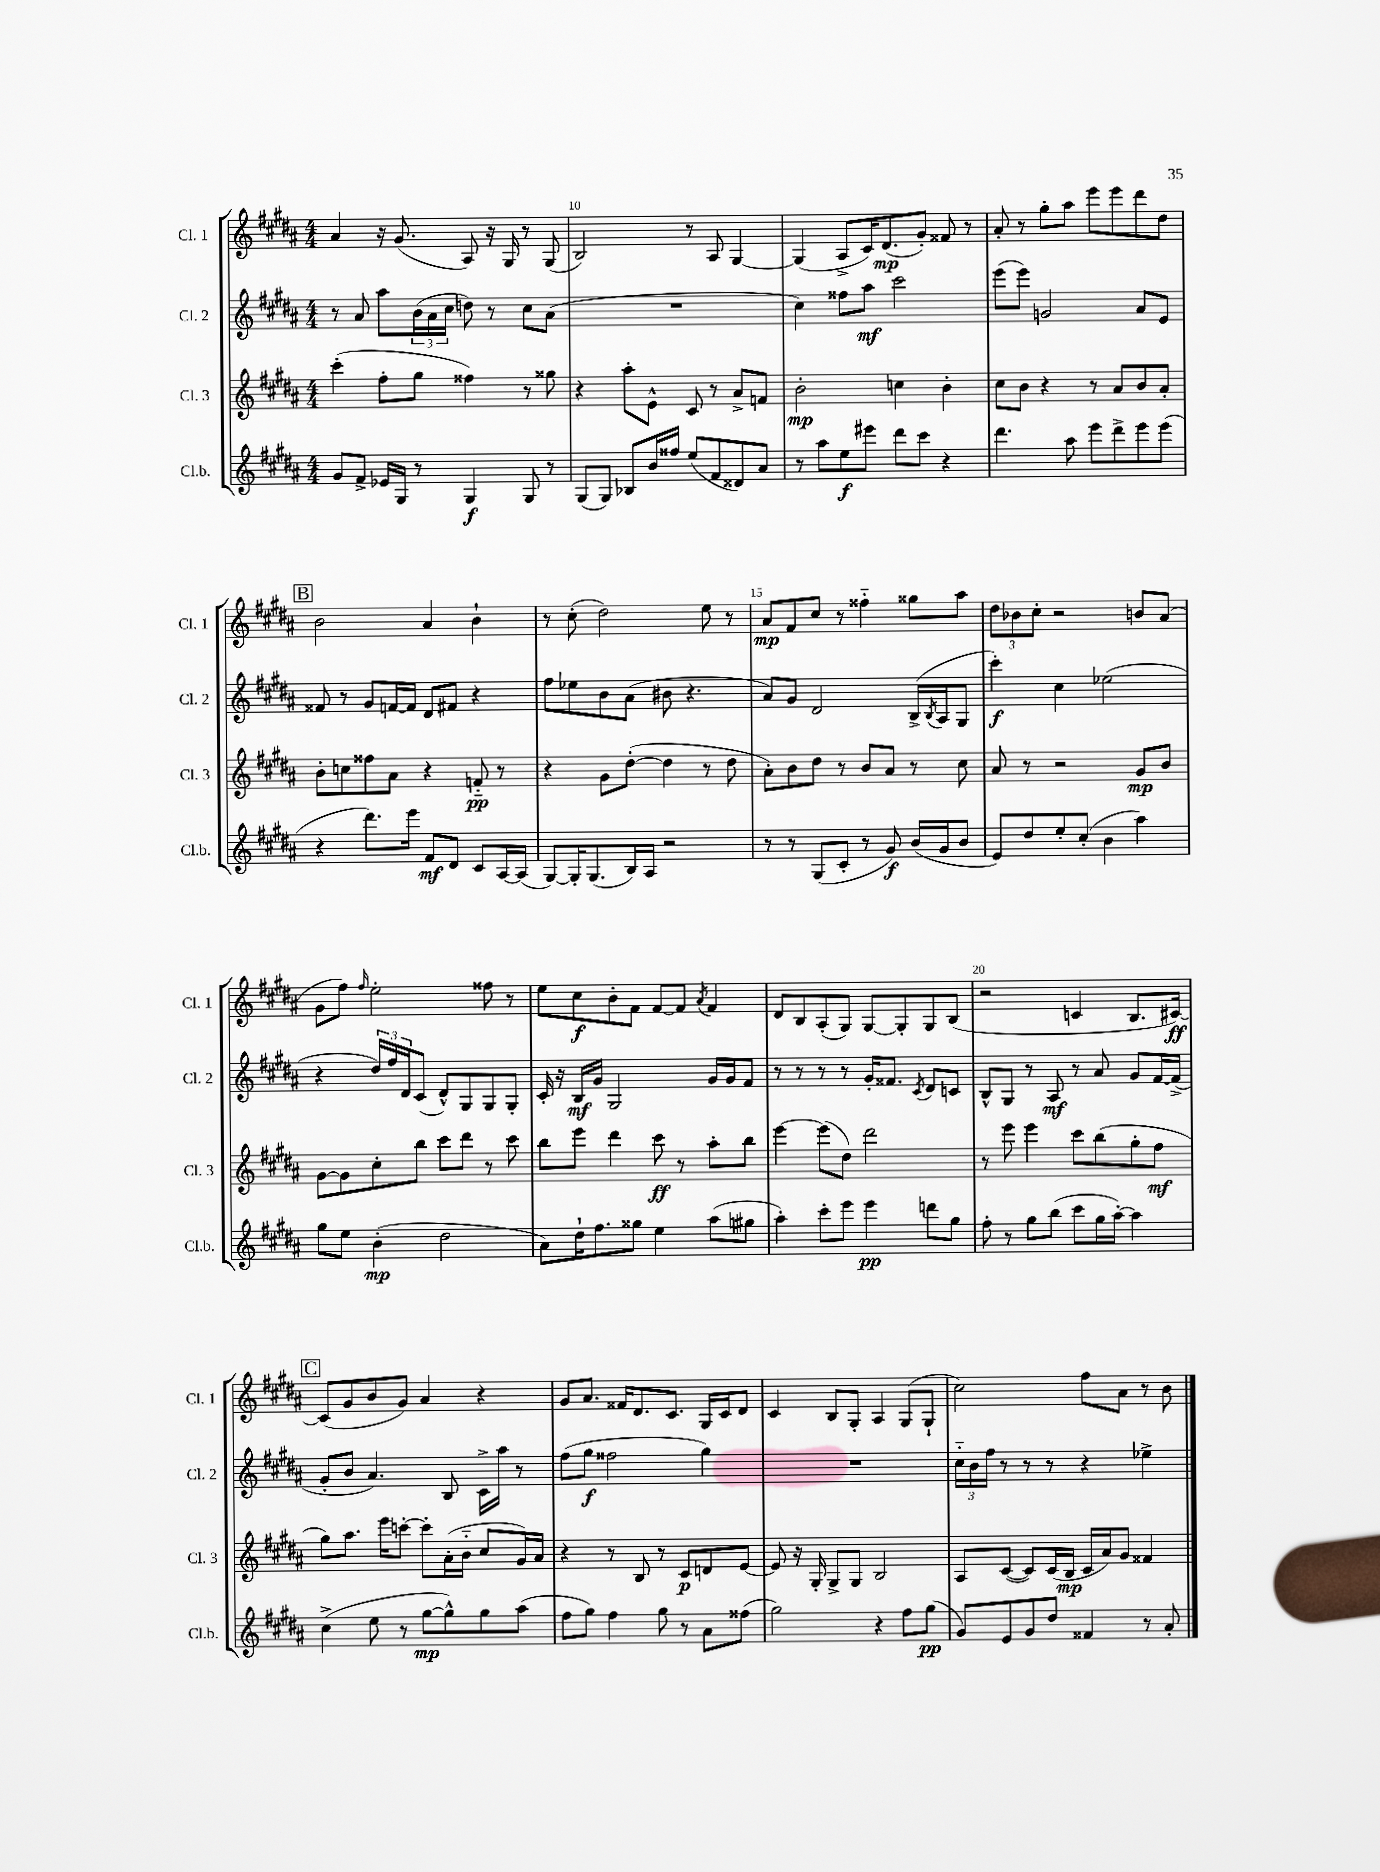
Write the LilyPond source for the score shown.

<<
\new StaffGroup <<
\new Staff = "s0" \with { instrumentName = "Cl. 1" shortInstrumentName = "Cl. 1" } {
    \clef treble \key b \major \numericTimeSignature \time 4/4
    ais'4 r16 gis'8.( ais8) r16 gis16 r8 gis8( |
    b2) r8 ais8 gis4~ |
    gis4( ais8-> cis'16) dis'8.\mp( gis'8-.) fisis'8 r8 |
    ais'8-. r8 gis''8-. ais''8 e'''8 e'''8 dis'''8 dis''8 |
    \mark \markup { \box "B" } b'2 ais'4 b'4-! |
    r8 cis''8-.( dis''2) e''8 r8 |
    ais'8\mp fis'8 cis''8 r8 fisis''4-_ gisis''8 ais''8 |
    \tuplet 3/2 { dis''8 bes'8 cis''8-. } r2 b'8 ais'8( |
    gis'8 fis''8) \grace { fis''16 } e''2-. fisis''8 r8 |
    e''8 cis''8\f b'8-. fis'8 fis'8~ fis'8 \acciaccatura { ais'8 } fis'4 |
    dis'8 b8 ais8-.( gis8) gis8~ gis8-. gis8 b8( |
    r2 c'4 b8. cis'16~\ff) |
    \mark \markup { \box "C" } cis'8( gis'8 b'8 gis'8) ais'4 r4 |
    gis'8 ais'8. fisis'16 dis'8. cis'8. gis16 cis'16 dis'8 |
    cis'4 b8 gis8-. ais4 gis8( gis8-! |
    cis''2) fis''8 ais'8 r8 b'8 \bar "|." |
}
\new Staff = "s1" \with { instrumentName = "Cl. 2" shortInstrumentName = "Cl. 2" } {
    \clef treble \key b \major \numericTimeSignature \time 4/4
    r8 ais'8 ais''8 \tuplet 3/2 { b'16( ais'16 cis''16 } d''8) r8 cis''8 ais'8( |
    R1 |
    cis''4) fisis''8 ais''8\mf cis'''2 |
    e'''8( e'''8) g'2 ais'8 e'8 |
    \mark \markup { \box "B" } fisis'8 r8 gis'8 f'16~ f'16 dis'8 fis'8 r4 |
    fis''8 ees''8 b'8 ais'8( bis'8 r4. |
    ais'8) gis'8 dis'2 b16->( \acciaccatura { b8 } ais16 gis8 |
    cis'''4-.\f) cis''4 ees''2( |
    r4 \tuplet 3/2 { dis''16) fis''16 dis'16 } cis'8( dis'8-^) gis8 gis8 gis8-. |
    cis'16-. r16 b16\mf gis'16 gis2 gis'16 gis'16 fis'8 |
    r8 r8 r8 r8 gis'16-. fisis'8. \acciaccatura { cis'8 } dis'8 c'8 |
    b8-^ gis8 r8 ais8\mf r8 ais'8 gis'8 fis'16~ fis'16->( |
    \mark \markup { \box "C" } gis'8-. b'8 ais'4.) b8 cis'16-> ais''16 r8 |
    fis''8( gis''8\f fisis''2 gis''4) |
    R1 |
    \tuplet 3/2 { cis''16-_ b'16 fis''16 } r8 r8 r8 r4 ees''4-> \bar "|." |
}
\new Staff = "s2" \with { instrumentName = "Cl. 3" shortInstrumentName = "Cl. 3" } {
    \clef treble \key b \major \numericTimeSignature \time 4/4
    cis'''4-.( fis''8-. gis''8 fisis''4) r8 gisis''8 |
    r4 ais''8-. e'8-^ cis'8 r8 ais'8-> f'8 |
    b'2-.\mp c''4 b'4-. |
    cis''8 b'8 r4 r8 ais'8 b'8 ais'8-. |
    \mark \markup { \box "B" } b'8-. c''8 fisis''8 ais'8 r4 f'8-_\pp r8 |
    r4 gis'8 dis''8~-.( dis''4 r8 dis''8 |
    ais'8-.) b'8 dis''8 r8 b'8 ais'8 r8 cis''8 |
    ais'8 r8 r2 gis'8\mp b'8 |
    gis'8~ gis'8 cis''8-. b''8 cis'''8 dis'''8 r8 cis'''8 |
    b''8 e'''8 dis'''4 cis'''8\ff r8 ais''8-. b''8 |
    e'''4~ e'''8( dis''8) dis'''2 |
    r8 e'''8 e'''4 cis'''8 b''8( gis''8-. fis''8\mf |
    \mark \markup { \box "C" } gis''8) ais''8. e'''16 c'''8~-. c'''8-. ais'16-.( b'16-_ cis''8 gis'16) ais'16 |
    r4 r8 b8 r8 cis'8\p d'8 e'8~ |
    e'8 r16 gis16-. gis8-> gis8 b2 |
    ais8 cis'8~( cis'8) cis'16( b16\mp cis'16 ais'16) gis'8 fisis'4 \bar "|." |
}
\new Staff = "s3" \with { instrumentName = "Cl.b." shortInstrumentName = "Cl.b." } {
    \clef treble \key b \major \numericTimeSignature \time 4/4
    gis'8 fis'8-> ees'16 gis16 r8 gis4\f gis8 r8 |
    gis8( gis8) bes8 b'16 fisis''16 e''8( fis'8 disis'8) ais'8 |
    r8 ais''8 e''8\f eis'''8 dis'''8 cis'''8 r4 |
    dis'''4. ais''8 e'''8 dis'''8-> e'''8 e'''8( |
    \mark \markup { \box "B" } r4 dis'''8.) e'''16 fis'8\mf dis'8 cis'8 ais16~ ais16( |
    gis8~) gis16-. gis8.( b16) ais16 r2 |
    r8 r8 gis8( cis'8-. r8 gis'8\f) b'16( gis'16 b'8 |
    e'8) dis''8 e''8-. cis''8-.( b'4 ais''4) |
    gis''8 e''8 b'4-.\mp( dis''2 |
    ais'8) dis''16-! fis''8. gisis''8 e''4 ais''8( gis''8 |
    ais''4-.) cis'''8-. e'''8 e'''4\pp d'''8 gis''8 |
    fis''8-. r8 gis''8 b''8( cis'''8 gis''16 ais''16~-.) ais''4 |
    \mark \markup { \box "C" } cis''4->( e''8 r8 gis''8~\mp gis''8-^) gis''8 ais''8( |
    fis''8 gis''8) fis''4 gis''8 r8 ais'8 fisis''8( |
    gis''2) r4 fis''8 gis''8\pp( |
    gis'8) e'8 gis'8 dis''8 fisis'4 r8 ais'8-. \bar "|." |
}
>>
>>
\layout { \context { \Score currentBarNumber = #9 \override BarNumber.break-visibility = ##(#f #t #t) barNumberVisibility = #(every-nth-bar-number-visible 5) } }
